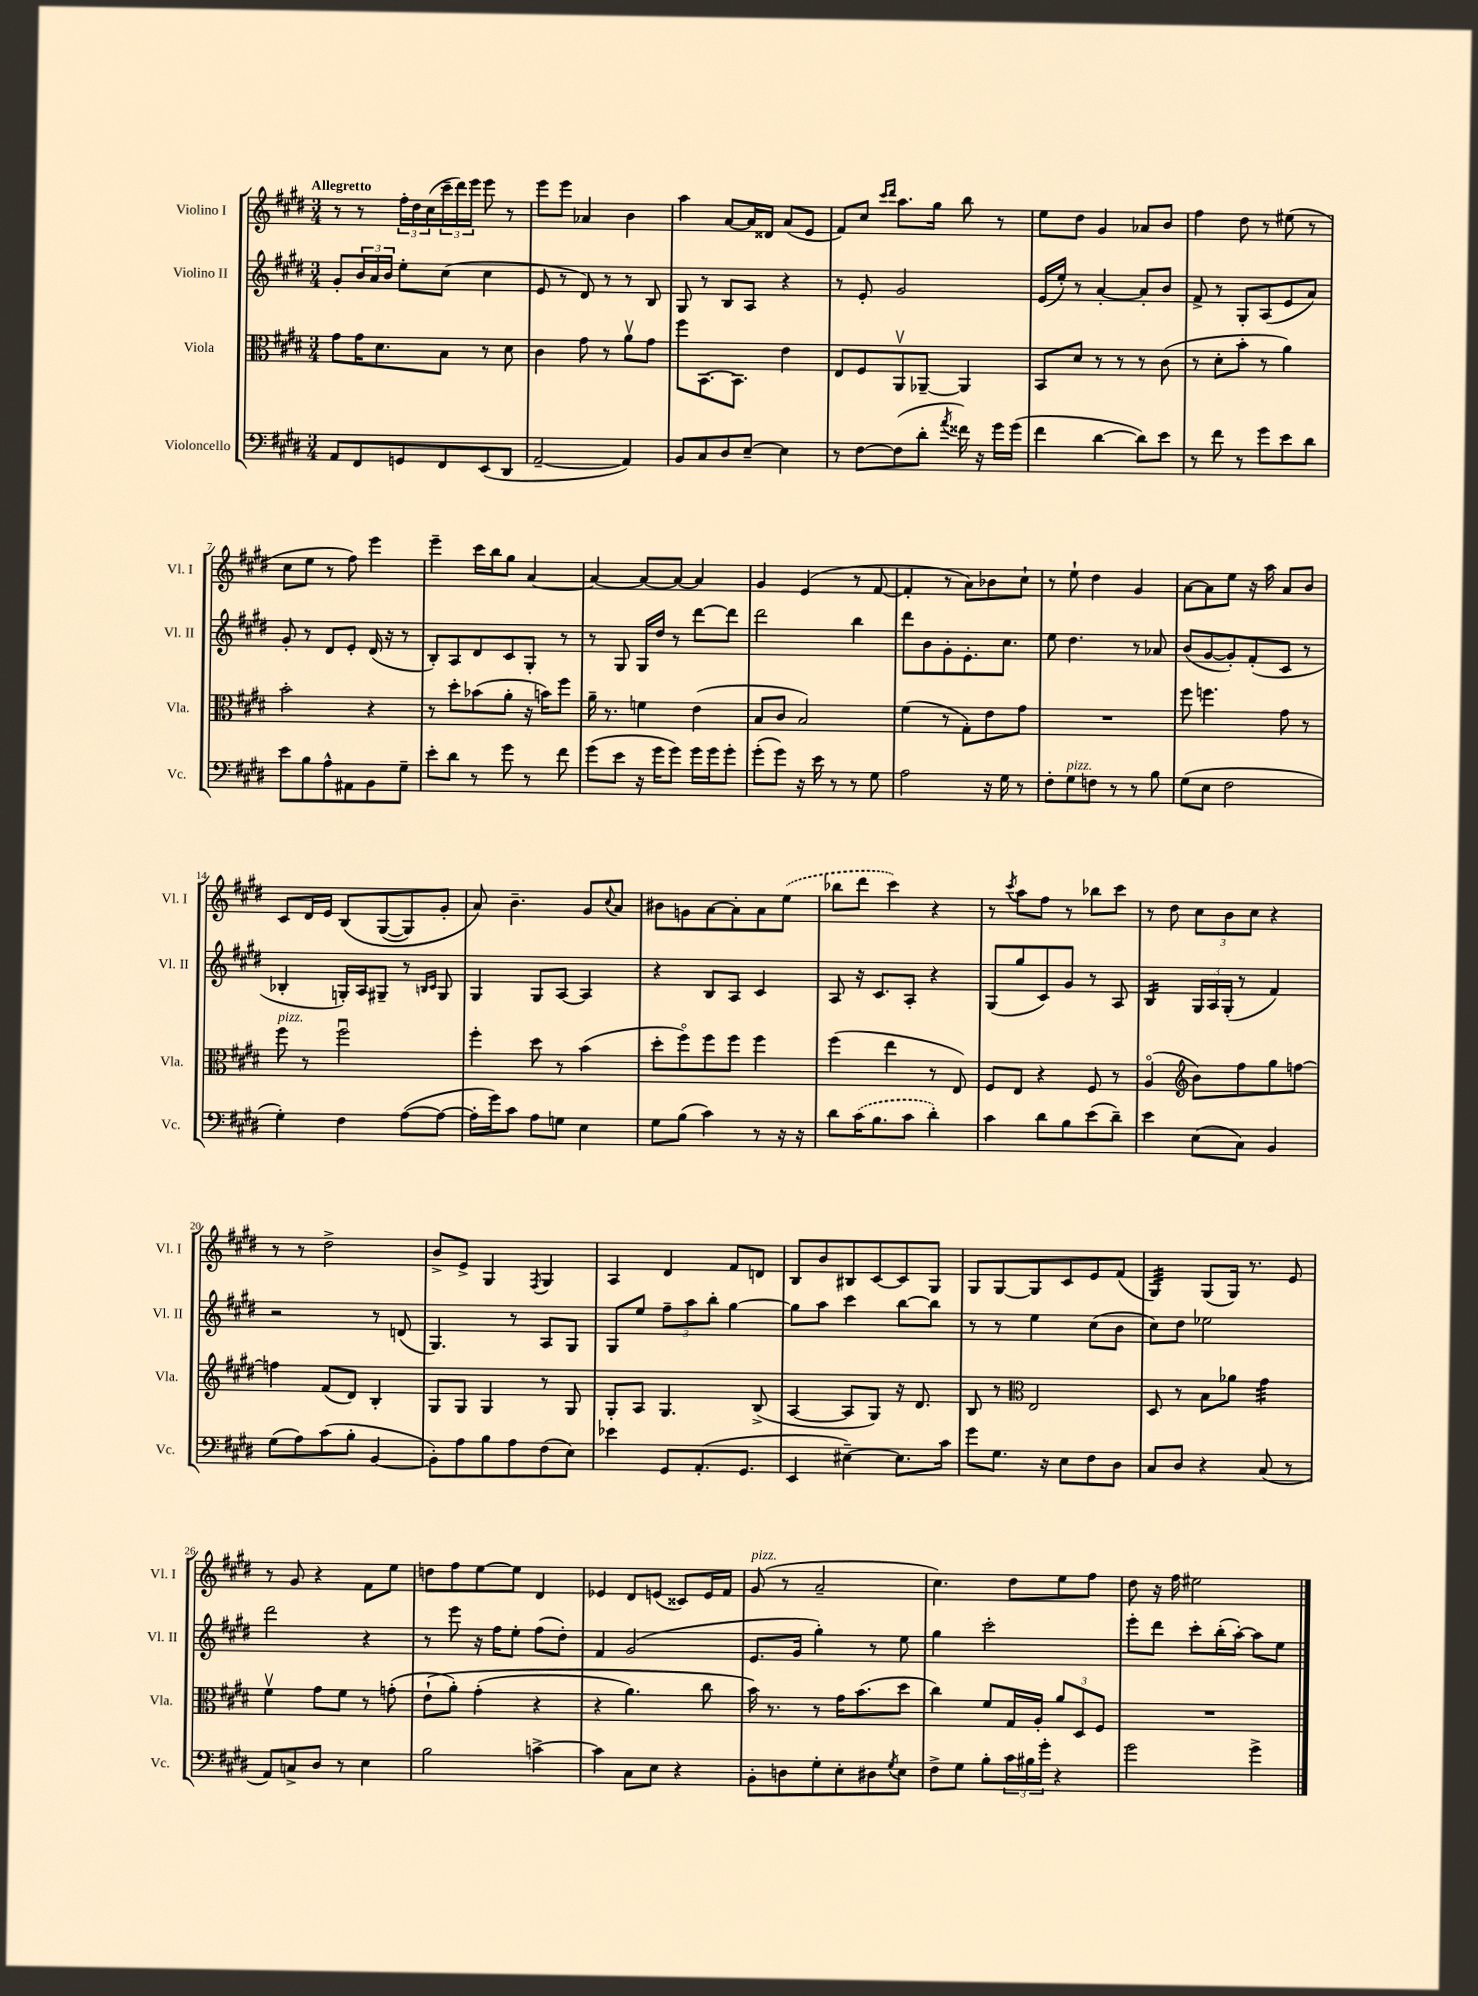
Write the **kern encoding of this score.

**kern	**kern	**kern	**kern
*staff4	*staff3	*staff2	*staff1
*clefF4	*clefC3	*clefG2	*clefG2
*k[f#c#g#d#]	*k[f#c#g#d#]	*k[f#c#g#d#]	*k[f#c#g#d#]
*M3/4	*M3/4	*M3/4	*M3/4
8AA/L	8g#\L	8g#'/L	8r
8FF#/	16g#\K	24b/L	8r
.	.	24a/	.
.	8.d#\	.	.
.	.	24b/JJ	.
8GG/	.	8ee'\L	24ff#'\LL
.	.	.	24dd#\
.	.	.	(24cc#\
8FF#/	8B\J	(8cc#\J	24ccc#~\
.	.	.	24ddd#\)
.	.	.	24eee\JJ
(8EE/	8r	4cc#\	8eee\
8DD#/J	8d#\	.	8r
=	=	=	=
[2AA~/	4c#\	8e/	8eee\L
.	.	8r	8eee\J
.	8g#\	8d#/)	4a-/
.	8r	8r	.
4AA/])	8av\L	8r	4b\
.	8g#\J	8B/	.
=	=	=	=
8BB/L	8ff#\L	8G#/	4aa\
8C#/	[8.BB\	8r	.
8D#/	.	8B/L	[8a/L
.	8.BB\]J	.	.
[8E~/J	.	8A/J	16a/]L
.	.	.	16d##/JJ
4E\]	4e\	4r	(8a/L
.	.	.	8e/J
=	=	=	=
8r	8E/L	8r	8f#/L)
[8F#\L	8F#/	8e'/	8cc#/J
.	.	.	16qqccc#/LL
.	.	.	16qqddd#/JJ
(8F#\]	8AAv/	2g#/	8.aa\L
8d#'\J	[8AA-~/J	.	.
.	.	.	16gg#\Jk
8qa/	.	.	.
16f##\)	4AA-/]	.	8bb\
16r	.	.	.
16g#\LL	.	.	8r
(16g#\JJ	.	.	.
=	=	=	=
4f#\	8BB/L	(16e/LL	8ee\L
.	.	16ee'/JJ)	.
.	8d#/J	8r	8dd#\J
[4d#\	8r	[4a'/	4g#/
.	8r	.	.
8d#\]L)	8r	8a'/]L	8a-/L
8e\J	(8c#\	8b/J	8b/J
=	=	=	=
8r	8r	8f#^/	4ff#\
8f#\	8d#'\L	8r	.
8r	8b'\J	8G#'/L	8dd#\
8g#\L	8r	(8A/	8r
8e\	4a\)	8e/	(8ee#\
8d#\J	.	8a/J)	8r
=	=	=	=
8e\L	2b'\	8g#'/	8cc#\L
8B\	.	8r	8ee\J
8A^^\	.	8d#/L	8r
8AA#\	.	8e'/J	8ff#\)
8BB\	4r	(16d#/	4eee\
.	.	16r	.
8G#~\J	.	8r	.
=	=	=	=
8e'\L	8r	8B'/L)	4eee~\
8d#\J	8dd#'\L	8A/	.
8r	(8b-\	8d#/	16ccc#\LL
.	.	.	16bb\J
8g#\	8a'\J	8c#/	8gg#\J
8r	16r	8G#'/J	[4a/
.	16b\LK)	.	.
8f#\	8ff#\J	8r	.
=	=	=	=
(8g#\L	16a~\	8r	4a/_
.	8.r	.	.
8e\J	.	8G#/	.
16r	4f\	16G#/LL	8a/_L
16g#\LK	.	16dd#/JJ	.
8g#\J)	.	8r	8a/_J
16g#\LL	(4e\	[8ddd#\L	4a/]
16g#\J	.	.	.
8g#'\J	.	8ddd#\]J	.
=	=	=	=
(8g#'\L	8B/L	2ddd#\	4g#/
8g#\J)	8c#/J	.	.
16r	2B/)	.	(4e/
16e\	.	.	.
8r	.	.	.
8r	.	4bb\	8r
8G#\	.	.	[8f#/
=	=	=	=
2A\	(4f#\	8ddd#\L	4f#'/]
.	.	8b\	.
.	8r	8g#'\	8r
.	8G#'\L)	8.e'\	8a\L)
16r	8e\	.	8b-\
16G#\	.	8.cc#\J	.
8r	8g#\J	.	8cc#`\J
=	=	=	=
8F#'\L	2.r	8ee\	8r
8G#\	.	4.dd#\	8ee`\
8F\J	.	.	4dd#\
8r	.	.	.
8r	.	8r	4g#/
8B\	.	8a-/	.
=	=	=	=
(8G#\L	8ff#\	(8b/L	[8a\L
8E\J	4.ff\	[8g#/	8a\]
2F#\	.	8g#'/])	8ee\J
.	.	(8f#'/	16r
.	.	.	16aa\
.	8g#\	8c#/J	8a/L
.	8r	8r	8b/J
=	=	=	=
4G#'\)	8ff#\	4B-'/	8c#/L
.	8r	.	16d#/L
.	.	.	16e/JJ
4F#\	2ff#u\	16G'/LL)	&(8B/L
.	.	16A/J	.
.	.	8G#~/J	([8G#/
([8A\L	.	8r	8G#/])
.	.	16qqB/LL	.
.	.	16qqc#/JJ	.
8A\_J	.	8G#/	8g#'/J
=	=	=	=
16A'\]LL	4ff#'\	4G#/	8a/&)
16g#\J)	.	.	.
8c#\J	.	.	4.b~\
8A\L	8dd#\	8G#/L	.
8G\J	8r	[8A/J	.
4E\	(4b\	4A/]	8g#/L
.	.	.	8qqcc#/
.	.	.	8a/J
=	=	=	=
8G#\L	8dd#'\L	4r	8b#\L
(8B\J	8ff#o\)	.	8g\
4c#\)	8ff#\	8B/L	[8a\
.	8ff#\J	8A/J	8a'\]
8r	4ff#\	4c#/	8a\
16r	.	.	(8ee\J
16r	.	.	.
=	=	=	=
8d#\L	(4ff#\	8A/	8bb-\L
(16c#\K	.	16r	8ddd#\J
8.B\	.	8.c#/L	.
.	4ee\	.	4ccc#\)
8c#\J	.	8A'/J	.
4d#'\)	8r	4r	4r
.	8E/)	.	.
=	=	=	=
4c#\	8F#/L	(8G#/L	8r
.	.	.	8qccc#/
.	8E/J	8gg#/	8aa\L
8d#\L	4r	8c#/)	8ff#\J
8B\	.	8g#/J	8r
(8e\	8F#/	8r	8bb-\L
8d#~\J)	8r	8A/	8ccc#\J
=	=	=	=
4e\	(4Ao/	4B/	8r
.	.	.	8dd#\
*	*clefG2	*	*
(8E\L	8b\L)	24G#/LL	12cc#\L
.	.	24A/	.
.	.	(24G#'/JJ	12b\
8C#\J)	8ff#\	8r	.
.	.	.	12cc#\J
4BB/	8gg#\	4f#/)	4r
.	[8ff\J	.	.
=	=	=	=
(8G#\L	4ff\]	2r	8r
8A\)	.	.	8r
(8c#\	(8f#/L	.	2dd#^\
8B'\J	8d#/J)	.	.
[4BB/	4B'/	8r	.
.	.	(8d/	.
=	=	=	=
8BB'\]L)	8G#/L	4.G#/)	8b^/L
8A\	8G#/J	.	8e^/J
8B\	4G#/	.	4G#/
8A\	.	8r	.
.	.	.	8qF#/
(8F#\	8r	8A/L	4G#/
8E\J)	8G#/	8G#/J	.
=	=	=	=
4e-\	8G#'/L	8G#/L	4A/
.	8A/J	8ee/J	.
8GG#/L	4.G#/	12ff#~\L	4d#/
.	.	12aa\	.
(8.AA'/	.	.	.
.	.	12bb'\J	.
.	.	[4gg#\	8f#/L
8.GG#/J	.	.	.
.	(8B^/	.	8d/J
=	=	=	=
4EE/	[4A/	8gg#\]L	8B/L
.	.	8aa\J	8b/
[4E#~\)	8A/]L	4ccc#\	8B#/
.	8G#/J)	.	[8c#/
8.E#\]L	16r	[8bb\L	8c#/]
.	8.d#/	.	.
.	.	8bb\]J	8G#/J
16c#\Jk	.	.	.
=	=	=	=
8g#\L	8B/	8r	8G#/L
8.G#\J	8r	8r	[8G#/
*	*clefC3	*	*
.	2E/	4ee\	8G#/]
16r	.	.	.
8E\L	.	.	8c#/
8F#\	.	(8cc#\L	8e/
8D#\J	.	8b\J	(8f#/J
=	=	=	=
8C#/L	8D#/	8cc#\L)	4G#/)
8D#/J	8r	8dd#\J	.
4r	8B\L	2ee-\	(8G#/L
.	8a-\J	.	16G#/Jk)
.	.	.	8.r
(8C#/	4g#\	.	.
8r	.	.	8e/
=	=	=	=
8AA/L)	4f#v\	2ddd#\	8r
8C^/	.	.	8g#/
8D#/J	8g#\L	.	4r
8r	8f#\J	.	.
4E\	8r	4r	8f#\L
.	(8g'\	.	8ee\J
=	=	=	=
2B\	&(8e`\L	8r	8dd\L
.	8a'\J)	8eee\	8ff#\
.	(4g#'\	16r	[8ee\
.	.	16ff#\LK	.
.	.	8ee'\J	8ee\]J
[4c^\	4r	(8ff#\L	4d#/
.	.	8dd#'\J)	.
=	=	=	=
4c\]	4r	4f#/	4e-/
8C#\L	4.a\)	(2g#/	8d#/L
8E\J	.	.	(8e/J
4r	.	.	8c##/L)
.	8cc#\	.	16e/L
.	.	.	16f#/JJ
=	=	=	=
8BB'\L	16b\&)	8.e/L	(8g#/
.	8.r	.	.
8D\	.	.	8r
.	.	16g#/Jk	.
8G#'\	8r	4gg#'\)	2a~/
8E'\	16g#\LK	.	.
.	(8.b\	.	.
8D#\	.	8r	.
8qG#/	.	.	.
8E\J	8dd#\J	8ee\	.
=	=	=	=
8F#^\L	4cc#\)	4gg#\	4.cc#\)
8G#\J	.	.	.
8B'\L	8f#/L	2ccc#'\	.
24c#\L	16G#/L	.	8dd#\L
24B#\	.	.	.
.	16A'/JJ	.	.
24g#'\JJ	.	.	.
4r	12a/L	.	8ee\
.	12D#/	.	.
.	.	.	8ff#\J
.	12F#/J	.	.
=	=	=	=
2g#\	2.r	8eee'\L	8dd#\
.	.	8ddd#\J	16r
.	.	.	16ff#\
.	.	8ccc#'\L	2ee#\
.	.	(16bb'\L	.
.	.	[16aa'\JJ)	.
4g#^\	.	8aa\]L	.
.	.	8ee\J	.
==	==	==	==
*-	*-	*-	*-
